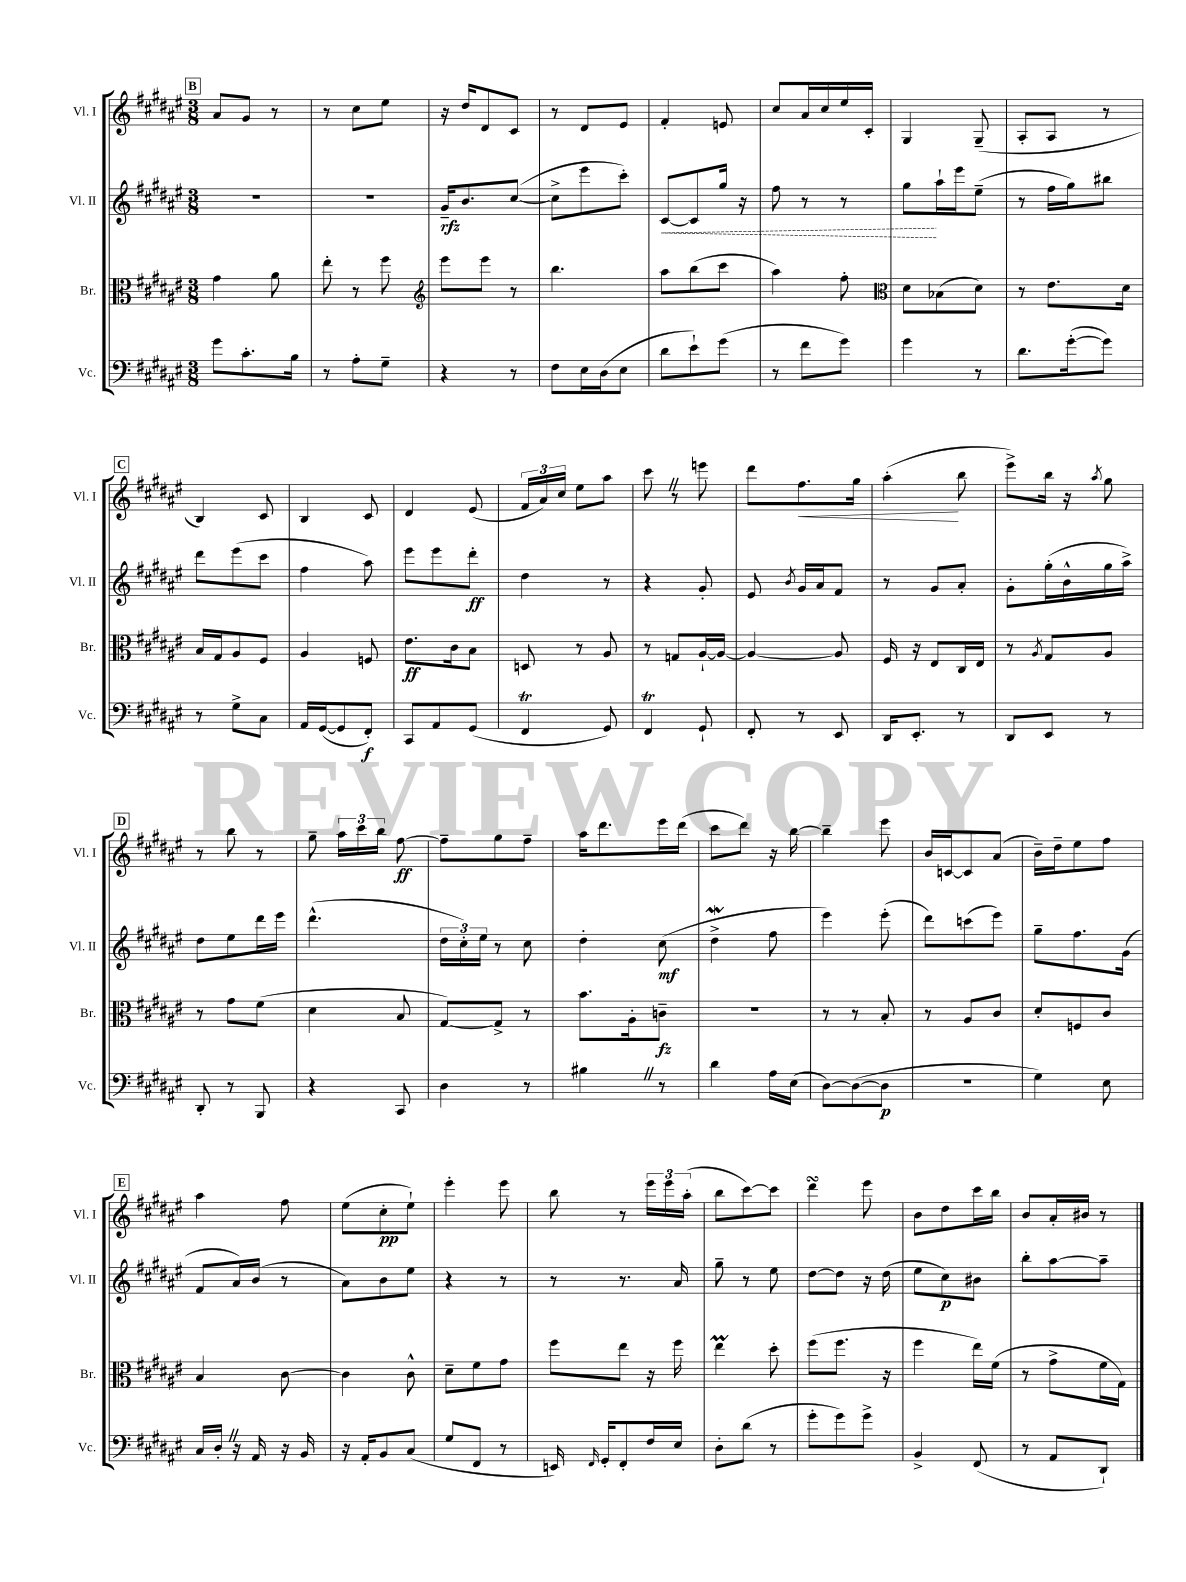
<<
\new StaffGroup <<
\new Staff = "s0" \with { instrumentName = "Vl. I" shortInstrumentName = "Vl. I" } {
    \clef treble \key fis \major \numericTimeSignature \time 3/8
    \autoBeamOff \mark \markup { \box "B" } ais'8[ gis'8] r8 |
    r8 cis''8[ eis''8] |
    r16 dis''16[ dis'8 cis'8] |
    r8 dis'8[ eis'8] |
    fis'4-. e'8 |
    cis''8[ ais'16 cis''16 eis''16 cis'16]-. |
    gis4 gis8--( |
    ais8[-. ais8] r8 |
    \mark \markup { \box "C" } b4) cis'8 |
    b4 cis'8 |
    dis'4 eis'8( |
    \tuplet 3/2 { fis'16[ ais'16) cis''16] } eis''8[ ais''8] |
    cis'''8 \once \override BreathingSign.text = \markup { \musicglyph "scripts.caesura.straight" } \breathe r8 e'''8 |
    dis'''8[ fis''8.\< gis''16] |
    ais''4-.\!( b''8 |
    eis'''8[->) b''16] r16 \acciaccatura { ais''8 } gis''8 |
    \mark \markup { \box "D" } r8 b''8 r8 |
    gis''8-- \tuplet 3/2 { ais''16[ cis'''16 b''16] } fis''8~\ff |
    fis''8[-- gis''8 fis''8]-- |
    ais''16[ dis'''8. eis'''16 dis'''16]( |
    cis'''8[ dis'''8]) r16 b''16~ |
    b''4-- eis'''8 |
    b'16[ c'16~ c'8 ais'8]( |
    b'16[--) dis''16-- eis''8 fis''8] |
    \mark \markup { \box "E" } ais''4 fis''8 |
    eis''8[( cis''8-.\pp eis''8]-!) |
    eis'''4-. eis'''8 |
    b''8 r8 \tuplet 3/2 { eis'''16[ eis'''16 ais''16]-.( } |
    b''8[ cis'''8~) cis'''8] |
    dis'''4\turn eis'''8 |
    b'8[ dis''8 cis'''16 b''16] |
    b'8[ ais'16-. bis'16] r8 \bar "|." |
}
\new Staff = "s1" \with { instrumentName = "Vl. II" shortInstrumentName = "Vl. II" } {
    \clef treble \key fis \major \numericTimeSignature \time 3/8
    \autoBeamOff \mark \markup { \box "B" } R4. |
    R4. |
    gis'16[--\rfz b'8. cis''8]~( |
    cis''8[-> eis'''8 cis'''8]-.) |
    \once \override Hairpin.style = #'dashed-line cis'8[~\< cis'8 gis''16] r16 |
    fis''8 r8 r8 |
    gis''8[\! ais''16-! eis'''16 eis''8]--( |
    r8 fis''16[ gis''16) bis''8] |
    \mark \markup { \box "C" } dis'''8[ eis'''8( cis'''8] |
    fis''4 ais''8) |
    eis'''8[ eis'''8 dis'''8]-.\ff |
    dis''4 r8 |
    r4 gis'8-. |
    eis'8 \acciaccatura { b'8 } gis'16[ ais'16 fis'8] |
    r8 gis'8[ ais'8]-. |
    gis'8[-. gis''16-.( b'16-^ gis''16 ais''16]->) |
    \mark \markup { \box "D" } dis''8[ eis''8 dis'''16 eis'''16] |
    dis'''4.-^( |
    \tuplet 3/2 { dis''16[ cis''16-.) eis''16] } r8 cis''8 |
    dis''4-. cis''8\mf( |
    dis''4->\mordent fis''8 |
    eis'''4) eis'''8-.( |
    dis'''8[) c'''8( eis'''8]) |
    gis''8[-- fis''8. gis'16]( |
    \mark \markup { \box "E" } fis'8[ ais'16) b'16]( r8 |
    ais'8[) b'8 eis''8] |
    r4 r8 |
    r8 r8. ais'16 |
    gis''8-- r8 eis''8 |
    dis''8[~ dis''8] r16 dis''16( |
    eis''8[ cis''8\p) bis'8] |
    b''8[-. ais''8~ ais''8]-- \bar "|." |
}
\new Staff = "s2" \with { instrumentName = "Br." shortInstrumentName = "Br." } {
    \clef alto \key fis \major \numericTimeSignature \time 3/8
    \autoBeamOff \mark \markup { \box "B" } gis'4 ais'8 |
    eis''8-. r8 fis''8 |
    \clef treble eis'''8[ eis'''8] r8 |
    b''4. |
    ais''8[ b''8( cis'''8] |
    ais''4) fis''8-. |
    \clef alto dis'8[ bes8( dis'8]) |
    r8 eis'8.[ dis'16] |
    \mark \markup { \box "C" } b16[ gis16 ais8 fis8] |
    ais4 f8 |
    eis'8.[\ff cis'16 b8] |
    d8 r8 ais8 |
    r8 g8[ ais16~-! ais16]~ |
    ais4~ ais8 |
    fis16 r16 eis8[ cis16 eis16] |
    r8 \acciaccatura { ais8 } gis8[ ais8] |
    \mark \markup { \box "D" } r8 gis'8[ fis'8]( |
    dis'4 b8 |
    gis8[~) gis8]-> r8 |
    b'8.[ ais16-. c'8]--\fz |
    r4. |
    r8 r8 b8-. |
    r8 ais8[ cis'8] |
    dis'8[-. f8 cis'8] |
    \mark \markup { \box "E" } b4 cis'8~ |
    cis'4 cis'8-^ |
    dis'8[-- fis'8 gis'8] |
    fis''8[ eis''8] r16 fis''16 |
    eis''4\prall dis''8-. |
    fis''8[( fis''8.] r16 |
    fis''4 eis''16[) fis'16]( |
    r8 gis'8[-> fis'16 gis16]) \bar "|." |
}
\new Staff = "s3" \with { instrumentName = "Vc." shortInstrumentName = "Vc." } {
    \clef bass \key fis \major \numericTimeSignature \time 3/8
    \autoBeamOff \mark \markup { \box "B" } gis'8[ cis'8.-. b16] |
    r8 ais8[-. gis8]-- |
    r4 r8 |
    fis8[ eis16 dis16( eis8] |
    dis'8[ eis'8-!) gis'8]( |
    r8 fis'8[ gis'8]) |
    gis'4 r8 |
    dis'8.[ gis'16~-.( gis'8]) |
    \mark \markup { \box "C" } r8 gis8[-> cis8] |
    ais,16[ gis,16~( gis,8 fis,8]-.\f) |
    cis,8[ ais,8 gis,8]( |
    fis,4\trill gis,8) |
    fis,4\trill gis,8-! |
    fis,8-. r8 eis,8 |
    dis,16[ eis,8.]-. r8 |
    dis,8[ eis,8] r8 |
    \mark \markup { \box "D" } dis,8-. r8 b,,8 |
    r4 cis,8 |
    dis4 r8 |
    bis4 \once \override BreathingSign.text = \markup { \musicglyph "scripts.caesura.straight" } \breathe r8 |
    dis'4 ais16[ eis16]( |
    dis8[~) dis8~( dis8]\p |
    R4. |
    gis4) eis8 |
    \mark \markup { \box "E" } cis16[ dis16]-. \once \override BreathingSign.text = \markup { \musicglyph "scripts.caesura.straight" } \breathe r16 ais,16 r16 b,16 |
    r16 ais,16[-. b,8 cis8]( |
    gis8[ fis,8] r8 |
    e,16) \grace { fis,16 } gis,16[-. fis,8-. fis16 eis16] |
    dis8[-. dis'8]( r8 |
    gis'8[-. gis'8) gis'8]-> |
    b,4-> fis,8( |
    r8 ais,8[ dis,8]-!) \bar "|." |
}
>>
>>
